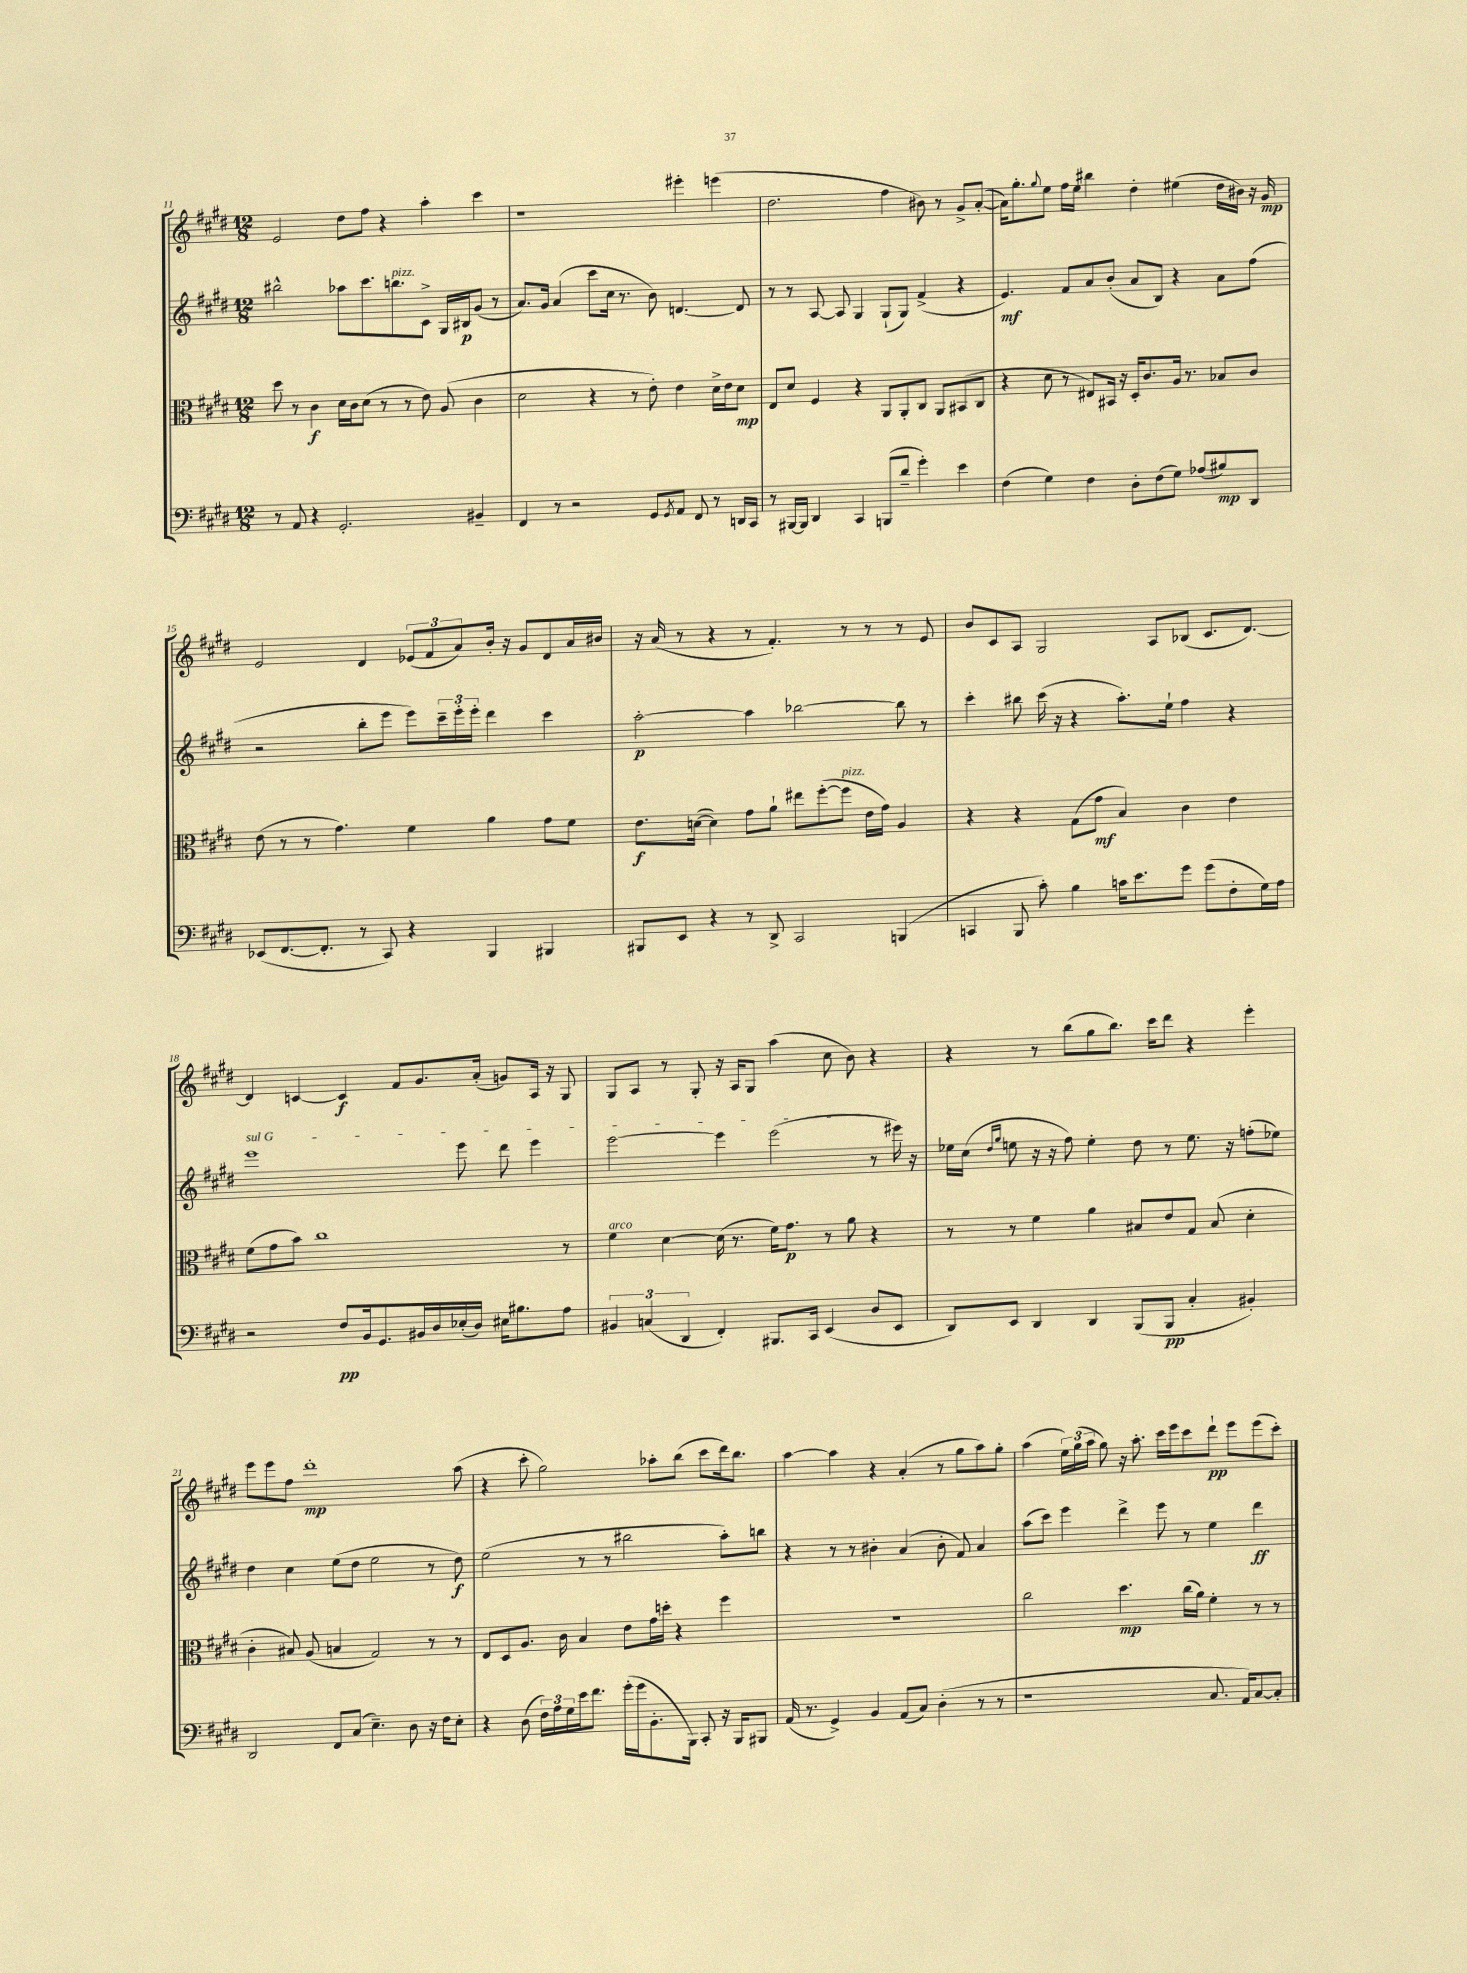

**kern	**kern	**kern	**kern
*staff4	*staff3	*staff2	*staff1
*clefF4	*clefC3	*clefG2	*clefG2
*k[f#c#g#d#]	*k[f#c#g#d#]	*k[f#c#g#d#]	*k[f#c#g#d#]
*M12/8	*M12/8	*M12/8	*M12/8
8r	8dd#	2bb#^^	2e
8AA	8r	.	.
4r	4c#	.	.
2.GG#'	16d#	8aa-	8dd#
.	16c#	.	.
.	(8d#	8.ccc#	8ff#
.	8r	.	4r
.	.	8.bb	.
.	8r	.	.
.	8e)	8c#^	4aa'
.	(8A	16G#	.
.	.	16B#	.
4BB#~	4c#	(8g#	4ccc#
.	.	8r	.
=	=	=	=
4FF#	2d#	8.a)	1r
.	.	16g#	.
8r	.	(4a	.
2r	.	.	.
.	4r	8ccc#	.
.	.	16cc#	.
.	.	8.r	.
.	8r	.	.
8GG#	8e')	8b)	.
8qGG#	.	.	.
8AA	4e	[4.d	4eee#'
8FF#	.	.	.
8r	16d#^	.	(4eee
.	16e	.	.
16DD	8d#	8d]	.
16CC#	.	.	.
=	=	=	=
8r	8E	8r	2.dd#
[16BBB#	8d#	8r	.
16BBB#]	.	.	.
4DD#	4F#	[8A	.
.	.	8A]	.
4CC#	4r	4G#	.
(8BBB	8AA	(8G#`	4ff#
8d#~	8AA'	8G#)	.
4g#')	8C#	(4f#^	8b#)
.	8AA	.	8r
4e	(8BB#	4r	8g#^
.	8C#	.	([8a'
=	=	=	=
(4F#	4r	4.e)	16a])
.	.	.	8.gg#'
.	.	.	8qqgg#
4G#)	8d#	.	8ee
.	8r	8f#	16ff#
.	.	.	16ee
4F#	8E#)	8a	4bb#
.	16BB#	(8b'	.
.	16r	.	.
8D#'	16D#'	8a	4dd#'
.	8.c#	.	.
(8F#	.	8B)	.
8G#)	16A	4r	(4ee#
.	8.r	.	.
(8A-	.	.	.
8B#)	8B-	8a	16dd#
.	.	.	16b#)
8DD#	8c#	(8ff#	16r
.	.	.	16g#
=	=	=	=
(8EE-	(8e	2r	2e
[8.FF#	8r	.	.
.	8r	.	.
8.FF#']	.	.	.
.	4.g#)	.	.
8r	.	8bb'	4d#
8CC#)	.	8eee	.
4r	4f#	8eee)	(12e-
.	.	.	12f#
.	.	24ccc#~	.
.	.	24eee'	12a)
.	.	24eee'	.
4BBB	4a	4ddd#	16b'
.	.	.	16r
.	.	.	8g#
4BBB#	8g#	4ccc#	8d#
.	8f#	.	16a
.	.	.	16b#
=	=	=	=
8BBB#	8.e	[2aa'	16r
.	.	.	(16a
8EE	.	.	8r
.	([16d	.	.
4r	4d])	.	4r
8r	8g#	4aa]	8r
8DD#^	8a`	.	4.f#')
2CC#	8ee#	[2bb-	.
.	([8ff#'	.	.
.	8ff#]	.	8r
.	16e	.	8r
.	16g#)	.	.
(4BBB	4A	8bb-]	8r
.	.	8r	8e
=	=	=	=
4CC	4r	4ccc#'	8b
.	.	.	8c#
8BBB	4r	8bb#	8A
8c#')	.	(16ccc#	2G#
.	.	16r	.
4B	(8G#	4r	.
.	8g#	.	.
16c	4B)	8.aa')	.
8.e	.	.	.
.	.	.	8A
.	.	16ee`	.
8g#	4c#	4ff#	(8B-
(8g#	.	.	8.c#
8F#'	4e	4r	.
.	.	.	[8.d#)
16G#)	.	.	.
16A	.	.	.
=	=	=	=
2r	(8f#	1eee	4d#]
.	8g#	.	.
.	8b)	.	[4c
.	1cc#	.	.
8F#	.	.	4c]
16BB	.	.	.
8.GG#	.	.	.
.	.	.	8f#
16BB#	.	.	8.g#
16D#	.	.	.
(16E-'	.	8eee	.
16D#)	.	.	(16a'
16E#	.	8ddd#	8g)
8.B#	.	.	.
.	.	4eee	16A
.	.	.	16r
8A	8r	.	8G#
=	=	=	=
6BB#	4f#	[2eee	8G#
.	.	.	8A
(6C	.	.	.
.	[4d#	.	8r
6DD#	.	.	.
.	.	.	8G#'
4FF#')	(16d#]	4eee]	16r
.	8.r	.	16A
.	.	.	8G#
8.BBB#	16f#)	(2eee	(4aa
.	8.g#	.	.
16CC#	.	.	.
(4EE	8r	.	8cc#
.	8a	.	8b)
8D#	4r	8r	4r
8EE	.	16eee#)	.
.	.	16r	.
=	=	=	=
8DD#)	8r	16ee-	4r
.	.	(16cc#	.
.	.	16qqdd#	.
.	.	16qqgg#	.
8EE	8r	8ee	.
4DD#	4f#	16r	8r
.	.	16r	.
.	.	8ff#)	(8bb
4DD#	4a	4ee'	8gg#
.	.	.	8.bb)
(8BBB	8B#	8dd#	.
.	.	.	16ccc#
8BBB	8e	8r	8ddd#
4C#'	8G#	8.ee	4r
.	(8B#	.	.
.	.	16r	.
4BB#')	4d#'	(8ff'	4eee'
.	.	8ee-)	.
=	=	=	=
2DD#	4c#'	4dd#	8eee
.	.	.	8eee
.	8B#)	4cc#	8ff#
.	(8A	.	1ddd#'
8FF#	4B	(8ee	.
(8C#	.	8dd#	.
4.E~)	2G#)	2ee	.
8D#	.	.	.
16r	8r	8r	.
16F#	.	.	.
8E'	8r	8dd#)	(8aa
=	=	=	=
4r	8E	(2ee	4r
.	8D#	.	.
(8D#	8.A	.	8ccc#'
24F#)	.	.	2gg#)
24A	.	.	.
.	16c#	.	.
24G#	.	.	.
16e	4B	8r	.
8.f#	.	.	.
.	.	8r	.
(16g#'	8e	2bb#	.
16g#	.	.	.
8.BB'	16g#	.	8aa-'
.	16dd'	.	.
.	4r	.	(8bb
16BBB)	.	.	.
8CC#'	.	.	8ccc#
16r	4ff#	8aa')	16ddd#)
16BBB	.	.	8.bb
8BBB#	.	8bb	.
=	=	=	=
(16AA	1.r	4r	[4aa
8.r	.	.	.
4GG#^)	.	8r	4aa]
.	.	8r	.
4BB	.	4b#'	4r
(8AA	.	(4a	(4a'
8C#)	.	.	.
(4D#'	.	8b#'	8r
.	.	8f#)	8gg#
8r	.	4a	8aa)
8r	.	.	8gg#'
=	=	=	=
1r	2cc#	(8aa	(4aa
.	.	8ccc#)	.
.	.	4eee	24ee)
.	.	.	(24gg#
.	.	.	24aa
.	.	.	8gg#)
.	4.dd#	4ddd#^	16r
.	.	.	8.aa'
.	.	8eee	16ccc#
.	.	.	16eee
.	(16cc#	8r	8ccc#
.	16a)	.	.
8.C#	4f#'	4ee	8ddd#`
.	.	.	8eee
16AA)	.	.	.
[8C#	8r	4ddd#	(8eee
8C#']	8r	.	8ccc#')
==	==	==	==
*-	*-	*-	*-
